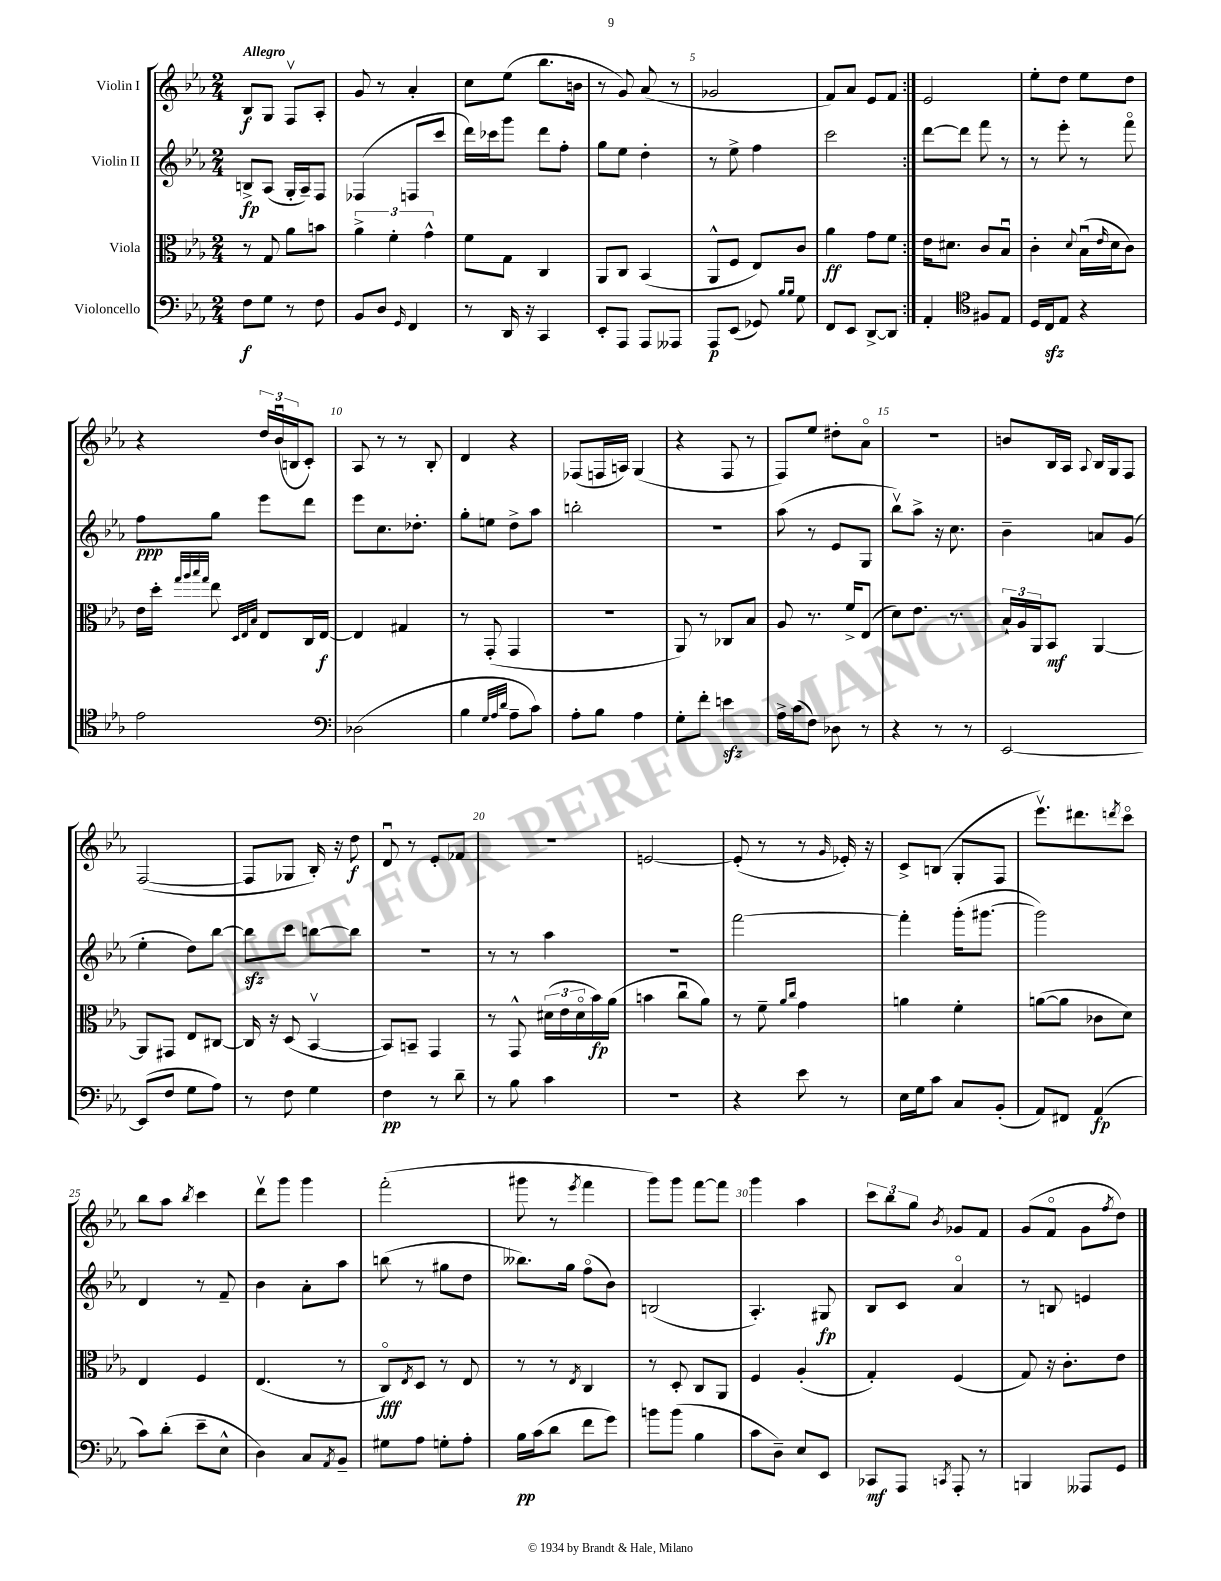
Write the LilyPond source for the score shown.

<<
\new StaffGroup <<
\new Staff = "s0" \with { instrumentName = "Violin I" } {
    \clef treble \key ees \major \numericTimeSignature \time 2/4 \tempo "Allegro"
    \repeat volta 2 { bes8\f g8 f8\upbow aes8-. |
    g'8 r8 aes'4-. |
    c''8 ees''8( bes''8. b'16 |
    r8 g'8) aes'8( r8 |
    ges'2 |
    f'8) aes'8 ees'8 f'8 | }
    ees'2 |
    ees''8-. d''8 ees''8 d''8 |
    r4 \tuplet 3/2 { d''16 bes'16\downbow( b16 } c'8-.) |
    aes8 r8 r8 bes8-. |
    d'4 r4 |
    fes8( f16 a16) g4( |
    r4 f8 r8 |
    f8) ees''8 dis''8-. aes'8\flageolet |
    R2 |
    b'8 bes16 aes16 \appoggiatura { aes8 } bes16 g16 f8 |
    f2~( |
    f8 ges8 bes16-.) r16 d''8\f |
    d'8\downbow r8 ees'8-. fes'8 |
    r2 |
    e'2~ |
    e'8-.( r8 r8 \grace { g'16 } ees'16-.) r16 |
    c'8-> b8( g8-. f8 |
    ees'''8.\upbow) dis'''8. \acciaccatura { d'''8 } c'''8\flageolet |
    bes''8 aes''8 \acciaccatura { bes''8 } c'''4 |
    d'''8\upbow g'''8 g'''4 |
    f'''2-.( |
    gis'''8 r8 \acciaccatura { ees'''8 } f'''4 |
    g'''8) g'''8 f'''8~ f'''8 |
    g'''4 aes''4 |
    \tuplet 3/2 { c'''8 bes''8 g''8 } \acciaccatura { bes'8 } ges'8 f'8 |
    g'8( f'8\flageolet g'8 \acciaccatura { f''8 } d''8) \bar "|." |
}
\new Staff = "s1" \with { instrumentName = "Violin II" } {
    \clef treble \key ees \major \numericTimeSignature \time 2/4
    \repeat volta 2 { b8->\fp aes8( g16-. aes16--) f8 |
    fes4( f8 c'''8 |
    d'''16) ces'''16 g'''8 d'''8 f''8-. |
    g''8 ees''8 d''4-. |
    r8 ees''8-> f''4 |
    c'''2 | }
    d'''8~ d'''8 f'''8 r8 |
    r8 ees'''8-. r8 f'''8\flageolet |
    f''8\ppp g''8 ees'''8 d'''8 |
    ees'''8 c''8. des''8.-. |
    g''8-. e''8 d''8-> aes''8 |
    b''2-. |
    r2 |
    aes''8( r8 ees'8 g8 |
    bes''8\upbow) aes''8-> r16 c''8. |
    bes'4-- a'8 g'8( |
    ees''4-. d''8) bes''8~ |
    bes''8\sfz c'''8 b''8~ b''8 |
    r2 |
    r8 r8 aes''4 |
    R2 |
    f'''2~ |
    f'''4-. g'''16-.( gis'''8.~ |
    gis'''2) |
    d'4 r8 f'8-- |
    bes'4 aes'8-. aes''8 |
    b''8( r8 gis''8 d''8 |
    beses''8.) g''16 f''8\flageolet( bes'8) |
    b2( |
    aes4.-.) gis8\fp |
    bes8 c'8 aes'4\flageolet |
    r8 b8 e'4 \bar "|." |
}
\new Staff = "s2" \with { instrumentName = "Viola" } {
    \clef alto \key ees \major \numericTimeSignature \time 2/4
    \repeat volta 2 { r8 g8 aes'8 b'8 |
    \tuplet 3/2 { aes'4-> f'4-. g'4-^ } |
    f'8 g8 c4 |
    aes,8 c8 bes,4( |
    aes,8-^ f8 ees8) c'8 |
    aes'4\ff g'8 f'8 | }
    ees'16 dis'8. c'8 bes8\downbow |
    c'4-. \appoggiatura { d'8 } bes16\downbow( \grace { ees'16 } d'16 c'8) |
    ees'16 d''16-. \grace { g''32 aes''32 bes''32 g''32 } ees''8 \grace { d32 ees32 bes32 } ees8 c16 ees16~\f |
    ees4 gis4 |
    r8 g,8-.( g,4 |
    r2 |
    aes,8) r8 ces8 bes8 |
    aes8 r8. f'16-> ees8( |
    d'8) ees'8. r8. |
    \tuplet 3/2 { bes16-! aes16 aes,16 } bes,8\mf aes,4~ |
    aes,8 gis,8 ees8 cis8~ |
    cis16 r16 d8( bes,4~\upbow |
    bes,8) b,8-- g,4 |
    r8 g,8-^ \tuplet 3/2 { dis'16( ees'16 dis'16\flageolet } bes'16\fp) aes'16( |
    b'4 c''8\downbow aes'8) |
    r8 f'8-- \grace { aes'16 c''16 } g'4 |
    a'4 f'4-. |
    a'8~( a'8 ces'8 d'8) |
    ees4 f4 |
    ees4.( r8 |
    c8\flageolet\fff) \acciaccatura { ees8 } d8 r8 ees8 |
    r8 r8 \acciaccatura { ees8 } c4 |
    r8 d8-. c8 aes,8 |
    f4 aes4-.( |
    g4-.) f4( |
    g8) r16 c'8.-. ees'8 \bar "|." |
}
\new Staff = "s3" \with { instrumentName = "Violoncello" } {
    \clef bass \key ees \major \numericTimeSignature \time 2/4
    \repeat volta 2 { f8\f g8 r8 f8 |
    bes,8 d8 \grace { g,16 } f,4 |
    r8 d,16 r16 c,4 |
    ees,8-. aes,,8 aes,,8 aeses,,8 |
    aes,,8\p ees,8( ges,8) \grace { bes16 bes16 } g8 |
    f,8 ees,8 d,8~-> d,8 | }
    aes,4-. \clef tenor fis8 ees8 |
    d16 c16\sfz ees8 r4 |
    ees'2 |
    \clef bass des2( |
    bes4 \grace { g32 aes32 d'32 } aes8-- c'8) |
    aes8-. bes8 aes4 |
    g8-. f'8-. e'4\sfz |
    aes16-> c'16( f8) des8 r8 |
    r4 r8 r8 |
    ees,2~ |
    ees,8( f8 g8 aes8) |
    r8 f8 g4 |
    f4\pp r8 d'8-- |
    r8 bes8 c'4 |
    r2 |
    r4 ees'8 r8 |
    ees16 g16 c'8 c8 bes,8-.( |
    aes,8) fis,8 aes,4\fp( |
    c'8) d'8-.( ees'8-- ees8-^ |
    d4) c8 \acciaccatura { aes,8 } bes,8-- |
    gis8 aes8 g8-. aes8-. |
    bes16\pp c'16( d'8 f'8 g'8) |
    b'8 b'8( bes4 |
    c'8 d8--) ees8 ees,8 |
    ces,8\mf aes,,8 \acciaccatura { c,8 } aes,,8-. r8 |
    b,,4 aeses,,8 g,8 \bar "|." |
}
>>
>>
\layout { \context { \Score \override BarNumber.break-visibility = ##(#f #t #t) barNumberVisibility = #(every-nth-bar-number-visible 5) } }
